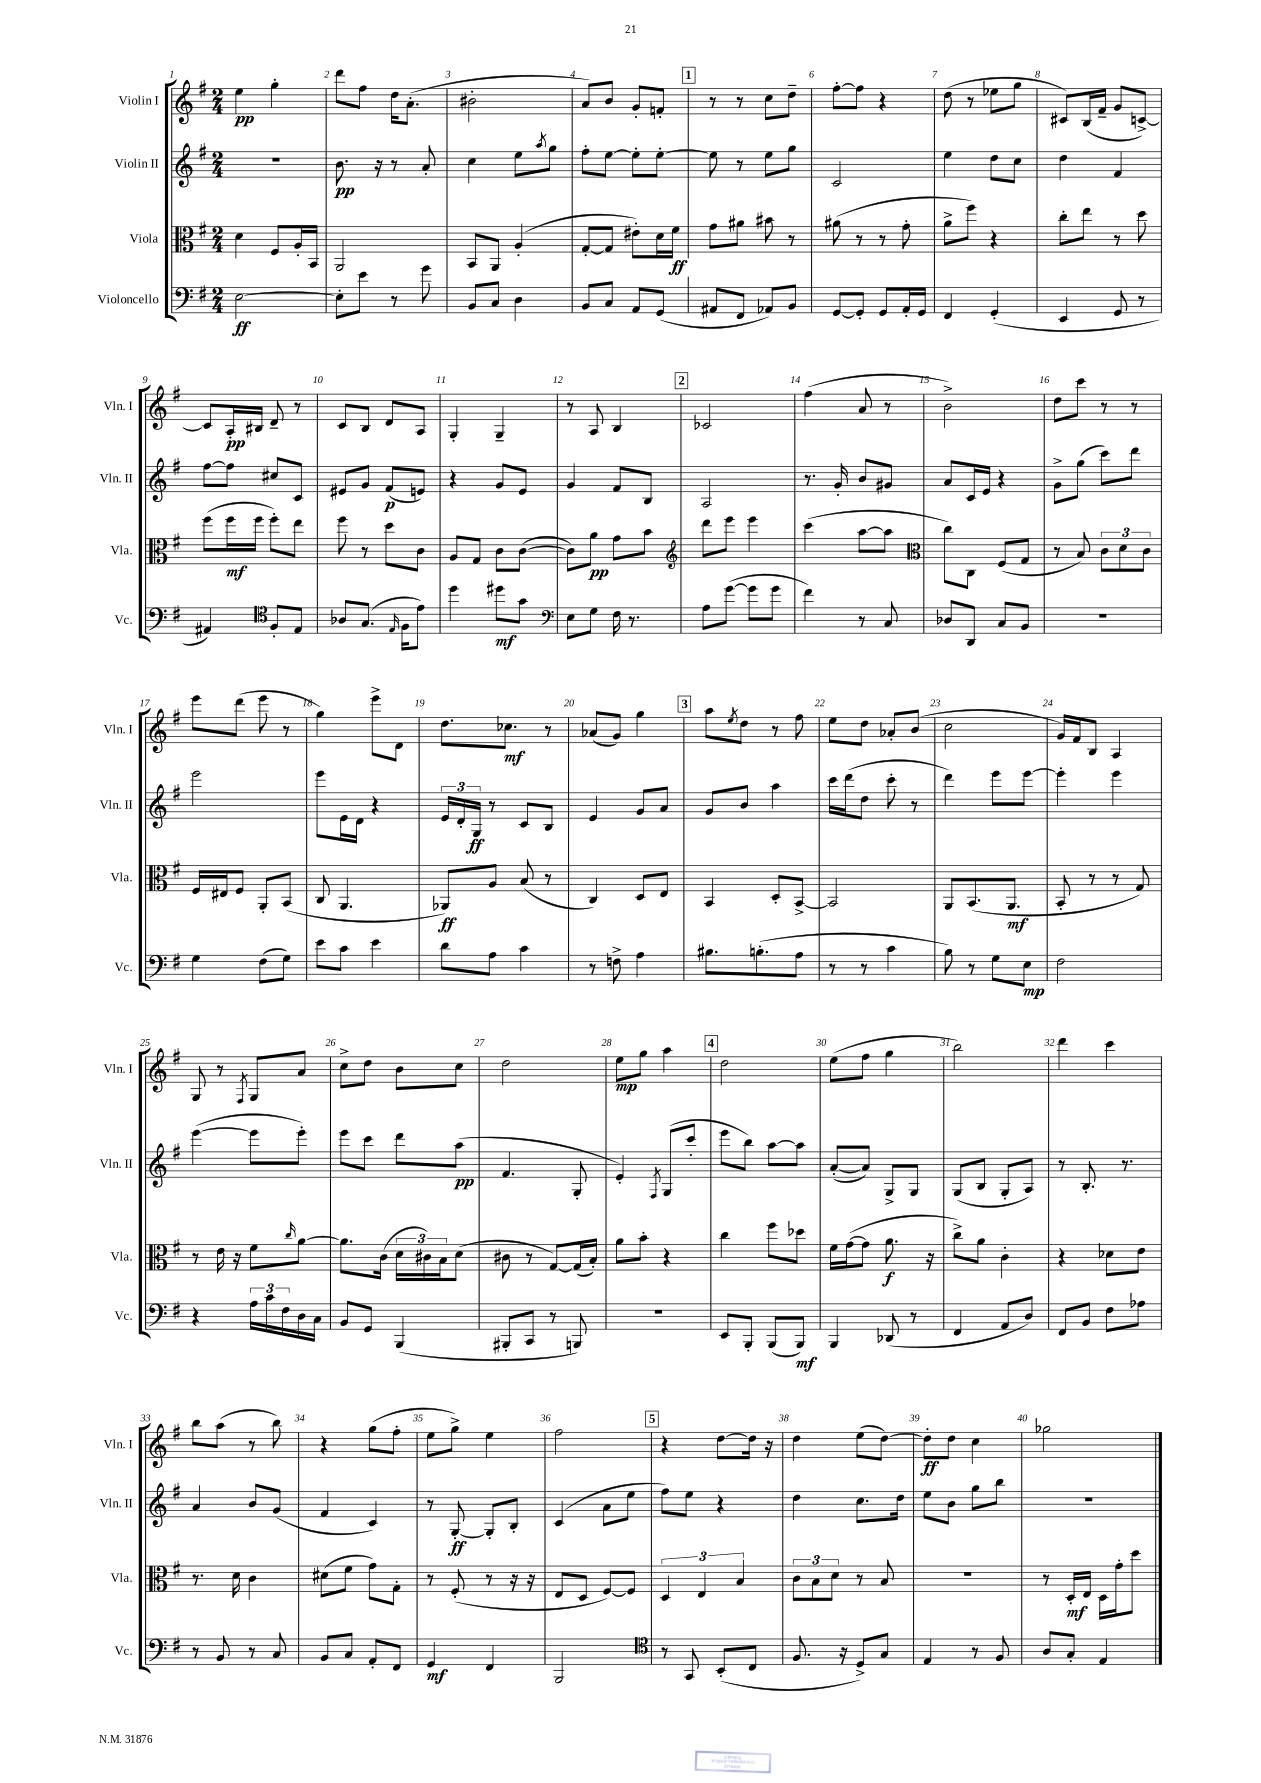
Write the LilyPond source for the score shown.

<<
\new StaffGroup <<
\new Staff = "s0" \with { instrumentName = "Violin I" shortInstrumentName = "Vln. I" } {
    \clef treble \key g \major \numericTimeSignature \time 2/4
    e''4\pp g''4-. |
    d'''8 fis''8 d''16 a'8.-.( |
    bis'2-. |
    a'8) b'8 g'8-. f'8-. |
    \mark \markup { \box "1" } r8 r8 c''8 d''8-- |
    fis''8~-. fis''8 r4 |
    d''8( r8 ees''8 g''8 |
    cis'8) b16( fis'16-- g'8 c'8~->) |
    c'8 a16-.\pp bis16 d'8-- r8 |
    c'8 b8 d'8 a8 |
    g4-. g4-- |
    r8 a8 b4 |
    \mark \markup { \box "2" } ces'2 |
    fis''4( a'8 r8 |
    b'2->) |
    d''8 c'''8 r8 r8 |
    e'''8 d'''8( e'''8 r8 |
    g''4) e'''8-> d'8 |
    d''8. ces''8.\mf r8 |
    aes'8( g'8) g''4 |
    \mark \markup { \box "3" } a''8 \acciaccatura { e''8 } d''8 r8 fis''8 |
    e''8 d''8 aes'8-. b'8( |
    c''2 |
    g'16) fis'16 b8 a4 |
    g8 r8 \acciaccatura { fis8 } g8 a'8 |
    c''8-> d''8 b'8 c''8 |
    d''2 |
    e''8\mp g''8 a''4 |
    \mark \markup { \box "4" } d''2 |
    e''8( fis''8 g''4 |
    b''2) |
    d'''4 c'''4 |
    b''8 a''8( r8 b''8) |
    r4 g''8( fis''8-. |
    e''8 g''8->) e''4 |
    fis''2 |
    \mark \markup { \box "5" } r4 d''8~ d''16 r16 |
    d''4 e''8( d''8~) |
    d''8-.\ff d''8 c''4 |
    ges''2 \bar "|." |
}
\new Staff = "s1" \with { instrumentName = "Violin II" shortInstrumentName = "Vln. II" } {
    \clef treble \key g \major \numericTimeSignature \time 2/4
    r2 |
    b'8.\pp r16 r8 a'8-. |
    c''4 e''8 \acciaccatura { a''8 } g''8 |
    fis''8-. e''8~ e''8-. e''8~-. |
    \mark \markup { \box "1" } e''8 r8 e''8 g''8 |
    c'2 |
    e''4 d''8 c''8 |
    d''4 fis'4 |
    fis''8~ fis''8 cis''8 c'8 |
    eis'8 g'8 fis'8\p( e'8) |
    r4 g'8 e'8 |
    g'4 fis'8 b8 |
    \mark \markup { \box "2" } a2 |
    r8. g'16-. b'8 gis'8 |
    a'8 c'16 e'16 r4 |
    g'8-> g''8( c'''8) d'''8 |
    e'''2 |
    e'''8 e'16 d'16 r4 |
    \tuplet 3/2 { e'16 d'16-. g16\ff } r8 c'8 b8 |
    e'4 g'8 a'8 |
    \mark \markup { \box "3" } g'8 b'8 a''4 |
    c'''16 d'''16( d''8 c'''8-. r8 |
    d'''4) e'''8 e'''8~ |
    e'''4-. e'''4 |
    e'''4~( e'''8 e'''8-.) |
    e'''8 c'''8 d'''8 a''8\pp( |
    fis'4. g8-. |
    e'4-.) \acciaccatura { fis8 } g8( c'''8-. |
    \mark \markup { \box "4" } e'''8 b''8) a''8~ a''8 |
    a'8~-.( a'8) g8-> g8 |
    g8( b8 g8-. a8) |
    r8 b8.-. r8. |
    a'4 b'8 g'8( |
    fis'4 c'4) |
    r8 g8~-.\ff g8-. b8-. |
    c'4( a'8 e''8 |
    \mark \markup { \box "5" } fis''8) e''8 r4 |
    d''4 c''8. d''16 |
    e''8 b'8 g''8 b''8 |
    r2 \bar "|." |
}
\new Staff = "s2" \with { instrumentName = "Viola" shortInstrumentName = "Vla." } {
    \clef alto \key g \major \numericTimeSignature \time 2/4
    d'4 fis8 a16-. b,16 |
    a,2 |
    b,8 a,8 a4-.( |
    g8~-. g8 eis'8-.) d'16 fis'16\ff |
    \mark \markup { \box "1" } g'8 ais'8 bis'8 r8 |
    ais'8( r8 r8 g'8-. |
    a'8-> fis''8) r4 |
    c''8-. e''8 r8 d''8 |
    fis''8( fis''16\mf fis''16 fis''8-.) e''8 |
    fis''8 r8 d''8 c'8 |
    a8 g8 c'8 c'8~( |
    c'8) a'8\pp g'8 b'8 |
    \mark \markup { \box "2" } \clef treble d'''8 e'''8 e'''4 |
    c'''4( a''8~ a''8 |
    \clef alto c''8) c8 fis8( g8 |
    r8 b8) \tuplet 3/2 { c'8 d'8 c'8 } |
    fis16 eis16 fis8 a,8-. b,8( |
    c8 a,4. |
    aes,8\ff) a8 b8( r8 |
    c4) d8 e8 |
    \mark \markup { \box "3" } b,4 d8-. b,8~-> |
    b,2 |
    a,8 b,8.( a,8.\mf |
    b,8-. r8 r8 g8) |
    r8 e'16 r16 fis'8 \grace { c''16 } a'8~ |
    a'8. c'16( \tuplet 3/2 { d'16 cis'16) b16 } d'8( |
    cis'8 r8 g8~) g16( b16-.) |
    a'8 b'8-. r4 |
    \mark \markup { \box "4" } c''4 fis''8 des''8 |
    fis'16 g'16~( g'8 a'8.\f r16 |
    c''8->) a'8 c'4-. |
    r4 des'8 e'8 |
    r8. d'16 c'4 |
    dis'8( fis'8 g'8) g8-. |
    r8 fis8-.( r8 r16 r16 |
    e8 d8 fis8~) fis8 |
    \mark \markup { \box "5" } \tuplet 3/2 { d4 e4 b4 } |
    \tuplet 3/2 { c'8 b8 d'8 } r8 b8 |
    R2 |
    r8 d16-.\mf e16 d16 g'16-. d''8 \bar "|." |
}
\new Staff = "s3" \with { instrumentName = "Violoncello" shortInstrumentName = "Vc." } {
    \clef bass \key g \major \numericTimeSignature \time 2/4
    e2~\ff |
    e8-. e'8 r8 g'8 |
    b,8 c8 d4 |
    b,8 c8 a,8 g,8( |
    \mark \markup { \box "1" } ais,8 fis,8 aes,8) b,8 |
    g,8~ g,8-. g,8 a,16-. g,16 |
    fis,4 g,4-.( |
    e,4 g,8 r8 |
    ais,4) \clef tenor fis8-. e8 |
    aes8 g8.( \grace { e16 } fis16 e'8) |
    d''4 dis''8\mf g'8 |
    \clef bass e8 g8 fis16 r8. |
    \mark \markup { \box "2" } a8 g'8~( g'8 g'8 |
    fis'4) r8 c8 |
    des8 d,8 c8 b,8 |
    R2 |
    g4 fis8( g8) |
    e'8 c'8 e'4 |
    d'8 a8 c'4 |
    r8 f8-> a4 |
    \mark \markup { \box "3" } bis8. b8.-.( a8 |
    r8 r8 c'4 |
    b8) r8 g8 e8\mp |
    fis2 |
    r4 \tuplet 3/2 { a16 c'16 fis16 } d16 c16 |
    b,8 g,8 b,,4( |
    bis,,8-. c,8 r8 b,,8) |
    R2 |
    \mark \markup { \box "4" } e,8 b,,8-. b,,8( b,,8\mf) |
    b,,4 des,8( r8 |
    fis,4 a,8 d8) |
    fis,8 b,8 fis8 aes8 |
    r8 b,8 r8 c8 |
    b,8 c8 a,8-. fis,8 |
    g,4\mf fis,4 |
    b,,2 |
    \mark \markup { \box "5" } \clef tenor r8 g,8 b,8-.( c8 |
    fis8. r16 d8->) g8 |
    e4 r8 fis8 |
    a8 g8-. e4 \bar "|." |
}
>>
>>
\layout { \context { \Score \override BarNumber.break-visibility = ##(#f #t #t) barNumberVisibility = #all-bar-numbers-visible } }
